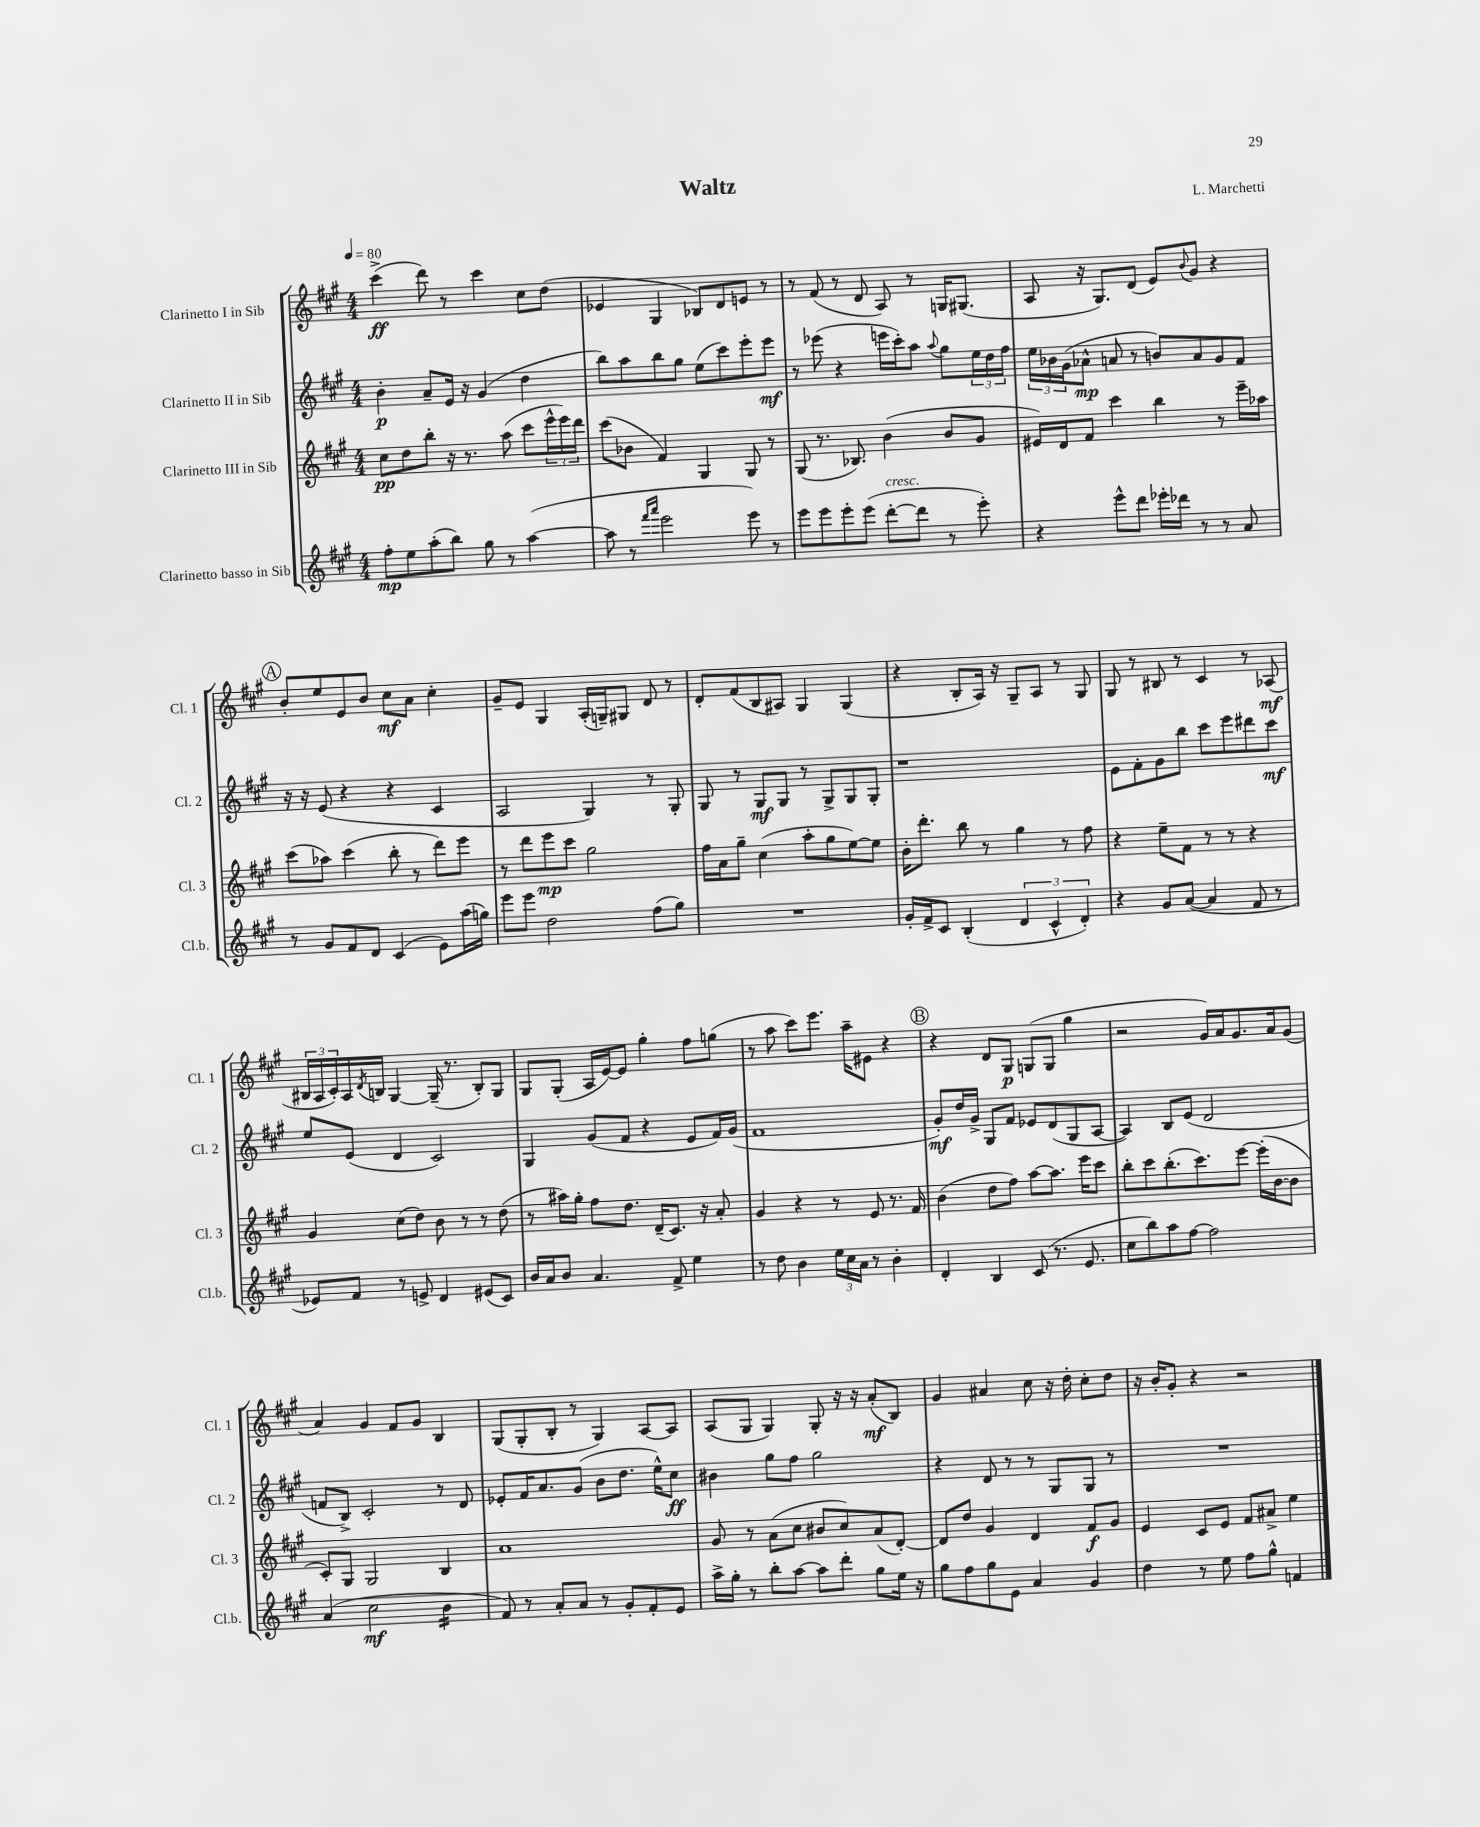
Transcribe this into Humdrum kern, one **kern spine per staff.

**kern	**dynam	**kern	**dynam	**kern	**dynam	**kern	**dynam
*part4	*part4	*part3	*part3	*part2	*part2	*part1	*part1
*staff4	*staff4	*staff3	*staff3	*staff2	*staff2	*staff1	*staff1
*I"Clarinetto basso in Sib	*	*I"Clarinetto III in Sib	*	*I"Clarinetto II in Sib	*	*I"Clarinetto I in Sib	*
*I'Cl.b.	*	*I'Cl. 3	*	*I'Cl. 2	*	*I'Cl. 1	*
*clefG2	*	*clefG2	*	*clefG2	*	*clefG2	*
*k[f#c#g#]	*	*k[f#c#g#]	*	*k[f#c#g#]	*	*k[f#c#g#]	*
*M4/4	*	*M4/4	*	*M4/4	*	*M4/4	*
*MM80	*	*MM80	*	*MM80	*	*MM80	*
=1	=1	=1	=1	=1	=1	=1	=1
8ff#'\L	mp	8cc#\L	pp	4b'\	p	(4ccc#^\	ff
8ee\	.	8dd\	.	.	.	.	.
(8aa'\	.	8bb'\J	.	8a~/L	.	8ddd\)	.
8bb\J)	.	16r	.	16e/Jk	.	8r	.
.	.	8.r	.	16r	.	.	.
8gg#\	.	.	.	(4g#/	.	4ccc#\	.
8r	.	(8aa\	.	.	.	.	.
([4aa\	.	8ccc#\L	.	4dd\	.	8cc#\L	.
.	.	24eee^^\L	.	.	.	(8dd\J	.
.	.	24eee\)	.	.	.	.	.
.	.	24ddd\JJ	.	.	.	.	.
=2	=2	=2	=2	=2	=2	=2	=2
8aa\]	.	(8ccc#\L	.	8bb\L)	.	4e-X/	.
8r	.	8b-X\J	.	8aa\	.	.	.
16qqfff#/LL	.	.	.	.	.	.	.
16qqaaa/JJ	.	.	.	.	.	.	.
2eee\	.	4f#/)	.	8bb\	.	4G#/	.
.	.	.	.	8gg#\J	.	.	.
.	.	4G#/	.	(8ee\L	.	8B-X/L)	.
.	.	.	.	8ccc#\)	.	8d/	.
8eee\)	.	8G#/	.	8eee'\	.	8en/J	.
8r	.	8r	.	8eee\J	mf	8r	.
=3	=3	=3	=3	=3	=3	=3	=3
8eee\L	.	(8G#/	.	8r	.	8r	.
8eee\	.	8.r	.	(8eee-X\	.	(8f#/	.
8eee'\	.	.	.	4r	.	8r	.
.	.	8.B-X/)	.	.	.	.	.
(8eee\J	.	.	.	.	.	8d/	.
!LO:TX:a:i:t=cresc.	!	!	!	!	!	!	!
[8ddd'\L	.	(4b\	.	16eeen\LL	.	8A/)	.
.	.	.	.	16ccc#'\J)	.	.	.
8ddd\J]	.	.	.	8aa\J	.	8r	.
.	.	.	.	8qqaa/	.	.	.
8r	.	8b/L	.	8gg#\L	.	16Gn/KL	.
.	.	.	.	.	.	(8.G#X/J	.
8eee'\)	.	8g#/J	.	24ee\L	.	.	.
.	.	.	.	24dd\	.	.	.
.	.	.	.	24ff#\JJ	.	.	.
=4	=4	=4	=4	=4	=4	=4	=4
4r	.	16e#X/LL)	.	24ee\LL	.	8A/	.
.	.	.	.	24b-X\	.	.	.
.	.	16d/J	.	.	.	.	.
.	.	.	.	(24g#\J	.	.	.
.	.	8f#/J	.	8a-X^^\J	mp	16r	.
.	.	.	.	.	.	8.G#/L)	.
8eee^^\L	.	4ccc#\	.	8an/	.	.	.
8ddd\J	.	.	.	8r	.	(8d/J	.
16eee-X'\LL	.	4bb\	.	8bn/L)	.	8e/L)	.
16ddd-X\JJ	.	.	.	.	.	.	.
.	.	.	.	.	.	8qqb/	.
8r	.	.	.	8a/	.	8g#/J	.
8r	.	8r	.	8g#/	.	4r	.
8a/	.	16eee~\LL	.	8f#/J	.	.	.
.	.	16aa-X\JJ	.	.	.	.	.
!!LO:LB:g=z
!!LO:REH:place=s1:t=A
=5	=5	=5	=5	=5	=5	=5	=5
8r	.	(8ccc#\L	.	16r	.	8b'/L	.
.	.	.	.	16r	.	.	.
8g#/L	.	8aa-X\J)	.	(8e/	.	8ee/	.
8f#/	.	(4ccc#\	.	4r	.	8e/	.
8d/J	.	.	.	.	.	8b/J	.
(4c#/	.	8bb'\	.	4r	.	8cc#\L	mf
.	.	8r	.	.	.	8a\J	.
8e\L)	.	8ddd\L)	.	4c#/	.	4cc#'\	.
(16aa\L	.	8eee\J	.	.	.	.	.
16ggn\JJ)	.	.	.	.	.	.	.
=6	=6	=6	=6	=6	=6	=6	=6
8eee\L	.	8r	.	2A/	.	8g#~/L	.
8eee\J	.	8ddd\L	.	.	.	8e/J	.
2dd\	.	8eee\	mp	.	.	4G#/	.
.	.	8ccc#\J	.	.	.	.	.
.	.	2gg#\	.	4G#/)	.	(16A'/LL	.
.	.	.	.	.	.	16Gn~/J)	.
.	.	.	.	.	.	8G#X/J	.
(8ff#\L	.	.	.	8r	.	8d/	.
8gg#\J)	.	.	.	8G#'/	.	8r	.
=7	=7	=7	=7	=7	=7	=7	=7
1r	.	16ff#\LL	.	8G#/	.	8d'/L	.
.	.	16a\J	.	.	.	.	.
.	.	8gg#~\J	.	8r	.	(8f#/	.
.	.	(4cc#\	.	8G#/L	mf	8B/	.
.	.	.	.	8G#/J	.	8A#X/J)	.
.	.	8aa'\L	.	8r	.	4G#/	.
.	.	8gg#\	.	8G#^/L	.	.	.
.	.	[8ee\)	.	8G#/	.	(4G#/	.
.	.	8ee\J]	.	8G#'/J	.	.	.
=8	=8	=8	=8	=8	=8	=8	=8
16g#'/LL	.	16b'\KL	.	1r	.	4r	.
16f#^/J	.	8.ddd'\J	.	.	.	.	.
8c#/J	.	.	.	.	.	.	.
(4B'/	.	8bb\	.	.	.	8B'/L	.
.	.	8r	.	.	.	16A/Jk)	.
.	.	.	.	.	.	16r	.
6d/	.	4gg#\	.	.	.	8G#~/L	.
.	.	.	.	.	.	8A/J	.
6c#^^/	.	.	.	.	.	.	.
.	.	8r	.	.	.	8r	.
6d'/)	.	.	.	.	.	.	.
.	.	8ff#\	.	.	.	8G#/	.
=9	=9	=9	=9	=9	=9	=9	=9
4r	.	4r	.	8e\L	.	8G#/	.
.	.	.	.	8f#'\	.	8r	.
8g#/L	.	8ee~\L	.	8g#\	.	8B#X/	.
([8a/J	.	8f#\J	.	8bb\J	.	8r	.
4a/]	.	8r	.	8ccc#\L	.	4c#/	.
.	.	8r	.	8eee\	.	.	.
8f#/	.	4r	.	8ddd#X\	.	8r	.
8r	.	.	.	8ccc#\J	mf	(8A-X/	mf
!!LO:LB:g=z
=10	=10	=10	=10	=10	=10	=10	=10
8e-X/L)	.	4g#/	.	8ee/L	.	24B#X/LL	.
.	.	.	.	.	.	24A/	.
.	.	.	.	.	.	24c#'/)	.
8f#/J	.	.	.	(8e/J	.	16A/	.
.	.	.	.	.	.	8qd/	.
.	.	.	.	.	.	16Bn/JJ	.
8r	.	(8cc#\L	.	4d/	.	[4G#/	.
8en^/	.	8dd\J)	.	.	.	.	.
4d/	.	8b\	.	2c#/)	.	(16G#~/]	.
.	.	.	.	.	.	8.r	.
.	.	8r	.	.	.	.	.
(8e#X/L	.	8r	.	.	.	8B'/L)	.
8c#/J)	.	(8dd\	.	.	.	8G#/J	.
=11	=11	=11	=11	=11	=11	=11	=11
16b/LL	.	8r	.	4G#/	.	8G#/L	.
16a/J	.	.	.	.	.	.	.
8b/J	.	16aa#X\LL)	.	.	.	(8G#'/J	.
.	.	16gg#'\JJ	.	.	.	.	.
4.a/	.	8ff#\L	.	(8g#/L	.	16A/LL	.
.	.	.	.	.	.	[16e/J)	.
.	.	8.dd\J	.	8f#/J	.	8e/J]	.
.	.	.	.	4r	.	4gg#'\	.
.	.	(16d~/KL	.	.	.	.	.
8f#^/	.	8.c#/J)	.	.	.	.	.
4ee\	.	.	.	8e/L	.	8ff#\L	.
.	.	16r	.	.	.	.	.
.	.	8a'/	.	16f#/L)	.	(8ggn\J	.
.	.	.	.	(16g#/JJ	.	.	.
=12	=12	=12	=12	=12	=12	=12	=12
8r	.	4g#/	.	1f#	.	8r	.
8dd\	.	.	.	.	.	8aa\	.
4b\	.	4r	.	.	.	8ccc#\L)	.
.	.	.	.	.	.	8.eee\J	.
24ee\LL	.	8r	.	.	.	.	.
24cc#\	.	.	.	.	.	.	.
.	.	.	.	.	.	16aa~\KL	.
24a\JJ	.	.	.	.	.	.	.
8r	.	8e/	.	.	.	8e#X\J	.
4b'\	.	8.r	.	.	.	4r	.
.	.	16f#/	.	.	.	.	.
!!LO:REH:place=s1:t=B
=13	=13	=13	=13	=13	=13	=13	=13
4d'/	.	(4b\	.	8g#'/L)	mf	4r	.
.	.	.	.	16dd/L	.	.	.
.	.	.	.	16g#^/JJ	.	.	.
4B/	.	8dd\L	.	8G#/L	.	8d/L	.
.	.	8ff#\J)	.	8f#/J	.	8G#/J	p
(8c#/	.	[8aa\L	.	8e-X/L	.	(8Gn/L	.
8.r	.	8.aa\J]	.	(8d/	.	8G/J	.
.	.	.	.	8G#/	.	4gg#\	.
8.e/	.	16eee\KL	.	.	.	.	.
.	.	8ccc#\J	.	[8A/J	.	.	.
=14	=14	=14	=14	=14	=14	=14	=14
8cc#\L	.	8bb'\L	.	4A/])	.	2r	.
8bb\)	.	8ccc#\	.	.	.	.	.
8aa\	.	(8.bb'\	.	8B/L	.	.	.
[8ff#\J	.	.	.	(8e/J	.	.	.
.	.	8.ccc#\)	.	.	.	.	.
2ff#\]	.	.	.	2d/	.	16g#/LL)	.
.	.	.	.	.	.	16a/J	.
.	.	[8eee\J	.	.	.	8.g#/	.
.	.	(16eee'\LL]	.	.	.	.	.
.	.	[16b\J	.	.	.	16a/k	.
.	.	8b\J]	.	.	.	(8g#/J	.
!!LO:LB:g=z
=15	=15	=15	=15	=15	=15	=15	=15
(4a/	.	8c#'/L)	.	8fn/L	.	4a/)	.
.	.	8G#/J	.	8B^/J)	.	.	.
2cc#\	mf	2G#/	.	2c#'/	.	4g#/	.
.	.	.	.	.	.	8f#/L	.
.	.	.	.	.	.	8g#/J	.
*tremolo	*	*	*	*	*	*	*
16b\LL	.	4B/	.	8r	.	4B/	.
16b\	.	.	.	.	.	.	.
16b\	.	.	.	8d/	.	.	.
16b\JJ	.	.	.	.	.	.	.
*Xtremolo	*	*	*	*	*	*	*
=16	=16	=16	=16	=16	=16	=16	=16
8f#/)	.	1a	.	8e-X'/L	.	(8G#/L	.
8r	.	.	.	16f#/K	.	8G#'/	.
.	.	.	.	8.a/	.	.	.
8a'/L	.	.	.	.	.	8B'/J	.
8a/J	.	.	.	(8g#/J	.	8r	.
8r	.	.	.	8b\L	.	4G#/)	.
8g#'/L	.	.	.	8.dd\J	.	.	.
8f#'/	.	.	.	.	.	[8A/L	.
.	.	.	.	16ee^^\KL)	.	.	.
8e/J	.	.	.	8cc#\J	ff	8A/J]	.
=17	=17	=17	=17	=17	=17	=17	=17
16aa^\LL	.	8g#/	.	4b#X\	.	(8A/L	.
16gg#'\JJ	.	.	.	.	.	.	.
8r	.	8r	.	.	.	8G#/J	.
8bb'\L	.	(8a\L	.	8gg#\L	.	4G#/)	.
[8aa\J	.	8cc#\J	.	8ff#\J	.	.	.
8aa\L]	.	8b#X/L	.	2gg#\	.	8G#'/	.
8ddd'\J	.	8cc#/)	.	.	.	16r	.
.	.	.	.	.	.	16r	.
8gg#\L	.	(8a/	.	.	.	(8a'/L	mf
16ee\Jk	.	[8d'/J)	.	.	.	8B/J)	.
16r	.	.	.	.	.	.	.
=18	=18	=18	=18	=18	=18	=18	=18
8gg#\L	.	8d/L]	.	4r	.	4g#/	.
8ff#\	.	8dd/J	.	.	.	.	.
8gg#\	.	4g#/	.	8d/	.	4a#X/	.
8e\J	.	.	.	8r	.	.	.
4a/	.	4d/	.	8r	.	8cc#\	.
.	.	.	.	8G#/L	.	16r	.
.	.	.	.	.	.	16dd'\	.
4g#/	.	8f#/L	f	8G#/J	.	8cc#'\L	.
.	.	8g#/J	.	8r	.	8dd\J	.
=19	=19	=19	=19	=19	=19	=19	=19
4dd\	.	4e/	.	1r	.	16r	.
.	.	.	.	.	.	16b'/KL	.
.	.	.	.	.	.	8g#'/J	.
8r	.	8c#/L	.	.	.	4r	.
8ee\	.	8e/J	.	.	.	.	.
8ff#\L	.	8f#/L	.	.	.	2r	.
8gg#^^\J	.	8a#X^/J	.	.	.	.	.
4fn/	.	4ee\	.	.	.	.	.
==	==	==	==	==	==	==	==
*-	*-	*-	*-	*-	*-	*-	*-
